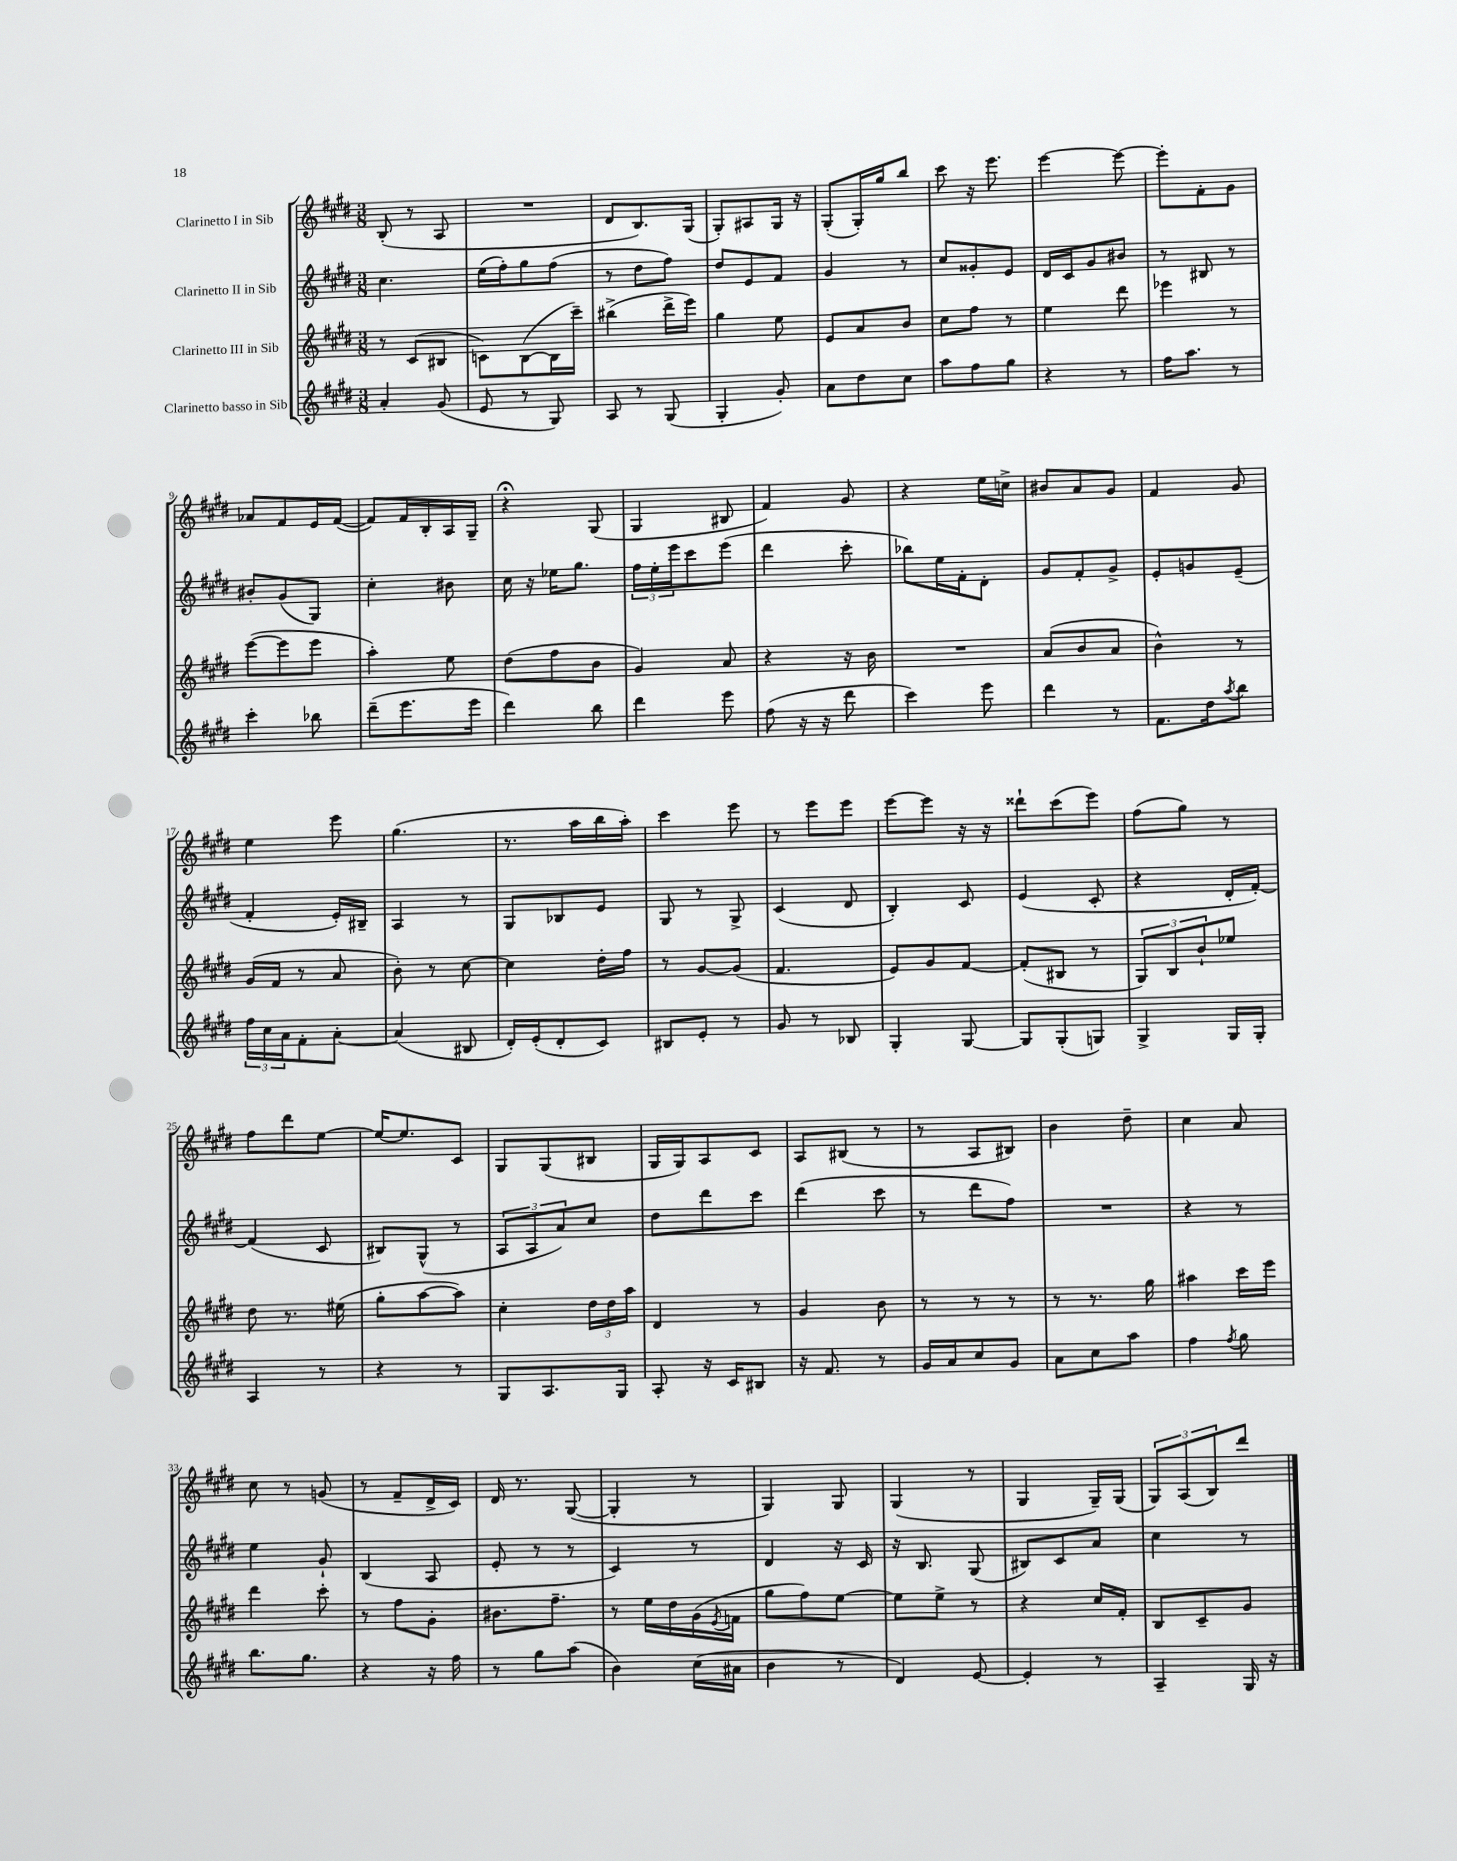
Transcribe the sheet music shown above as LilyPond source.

<<
\new StaffGroup <<
\new Staff = "s0" \with { instrumentName = "Clarinetto I in Sib" } {
    \clef treble \key e \major \numericTimeSignature \time 3/8
    b8-.( r8 a8 |
    R4. |
    dis'8 b8.) gis16( |
    gis8-.) ais8 gis16 r16 |
    gis8-.( gis16-.) gis''16 b''8 |
    cis'''8 r16 e'''8. |
    e'''4~ e'''8~ |
    e'''8-. fis'8-. gis'8 |
    aes'8 fis'8 e'16 fis'16~( |
    fis'8) fis'16 b16-. a16 gis16-- |
    r4\fermata gis8( |
    gis4 bis8 |
    fis'4) gis'8 |
    r4 e''16 c''16-> |
    bis'8 a'8 gis'8 |
    fis'4 gis'8 |
    e''4 e'''8 |
    gis''4.( |
    r8. a''16 b''16 a''16-.) |
    cis'''4 e'''8 |
    r8 e'''8 e'''8 |
    e'''8~ e'''8 r16 r16 |
    disis'''8-! cis'''8( e'''8) |
    fis''8( gis''8) r8 |
    fis''8 dis'''8 e''8~ |
    e''16~ e''8. cis'8 |
    gis8 gis8( bis8 |
    gis16 gis16) a8 cis'8 |
    a8 bis8( r8 |
    r8 a8 bis8) |
    b'4 dis''8-- |
    cis''4 a'8 |
    cis''8 r8 g'8( |
    r8 fis'8-- dis'16-> cis'16) |
    dis'16 r8. gis8~( |
    gis4-. r8 |
    gis4) gis8 |
    gis4( r8 |
    gis4 gis16--) gis16( |
    \tuplet 3/2 { gis8) a8( b8) } dis'''8 \bar "|." |
}
\new Staff = "s1" \with { instrumentName = "Clarinetto II in Sib" } {
    \clef treble \key e \major \numericTimeSignature \time 3/8
    cis''4. |
    e''16( fis''16-.) gis''8 fis''8( |
    r8 dis''8 fis''8) |
    dis''8 e'8 fis'8 |
    gis'4 r8 |
    cis''8 gisis'8-. e'8 |
    dis'16 cis'16 gis'8 bis'8 |
    r8 bis8 r8 |
    bis'8-. gis'8( gis8) |
    cis''4-. bis'8 |
    cis''16 r16 ees''16 gis''8. |
    \tuplet 3/2 { fis''16 e''16-. e'''16 } cis'''8 e'''8( |
    dis'''4 cis'''8-. |
    bes''8) e''16 fis'16-. dis'8-. |
    gis'8 fis'8-. gis'8-> |
    e'8-. g'8 e'8--( |
    fis'4-. e'16-.) bis16-- |
    a4 r8 |
    gis8 bes8 e'8 |
    gis8 r8 gis8-> |
    cis'4( dis'8 |
    b4-.) cis'8 |
    e'4( cis'8-. |
    r4 dis'16-. fis'16~-.) |
    fis'4( cis'8 |
    bis8) gis8-^( r8 |
    \tuplet 3/2 { a8 a8 a'8) } cis''8 |
    dis''8 dis'''8 cis'''8 |
    dis'''4( cis'''8 |
    r8 dis'''8 fis''8) |
    R4. |
    r4 r8 |
    e''4 gis'8-! |
    b4( a8 |
    e'8-. r8 r8 |
    cis'4) r8 |
    dis'4 r16 cis'16 |
    r16 b8. gis8( |
    bis8) cis'8 a'8 |
    cis''4 r8 \bar "|." |
}
\new Staff = "s2" \with { instrumentName = "Clarinetto III in Sib" } {
    \clef treble \key e \major \numericTimeSignature \time 3/8
    r8 cis'8( bis8 |
    c'8) b8~( b16 cis'''16--) |
    bis''4->( dis'''16-> e'''16) |
    gis''4 e''8 |
    e'8 a'8 b'8 |
    cis''8 fis''8 r8 |
    e''4 dis'''8 |
    ees'''4 r8 |
    e'''8~( e'''8 e'''8 |
    a''4-.) e''8 |
    dis''8( fis''8 b'8 |
    gis'4) a'8 |
    r4 r16 b'16 |
    R4. |
    a'8( b'8 a'8 |
    b'4-^) r8 |
    gis'16( fis'16 r8 a'8 |
    b'8-.) r8 cis''8~ |
    cis''4 dis''16-. fis''16 |
    r8 gis'8~ gis'8( |
    fis'4. |
    e'8) gis'8 fis'8~ |
    fis'8-.( bis8 r8 |
    \tuplet 3/2 { gis8) b8 b'8-! } ees''8 |
    dis''8 r8. eis''16( |
    gis''8-. a''8~ a''8) |
    cis''4-. \tuplet 3/2 { dis''16 dis''16 a''16 } |
    dis'4 r8 |
    gis'4 b'8 |
    r8 r8 r8 |
    r8 r8. gis''16 |
    ais''4 cis'''16 e'''16 |
    dis'''4 cis'''8-. |
    r8 fis''8 gis'8-. |
    bis'8. fis''8.-- |
    r8 e''16 dis''16 gis'16( \acciaccatura { e'8 } f'16 |
    gis''8 fis''8) e''8~ |
    e''8 e''8-> r8 |
    r4 cis''16 fis'16-. |
    b8 cis'8-- gis'8 \bar "|." |
}
\new Staff = "s3" \with { instrumentName = "Clarinetto basso in Sib" } {
    \clef treble \key e \major \numericTimeSignature \time 3/8
    a'4-. gis'8( |
    e'8 r8 gis8) |
    a8 r8 gis8( |
    gis4-. gis'8-.) |
    a'8 dis''8 cis''8 |
    a''8 fis''8 gis''8 |
    r4 r8 |
    fis''16 a''8. r8 |
    cis'''4-. bes''8 |
    dis'''8--( e'''8. e'''16 |
    dis'''4) b''8 |
    dis'''4 e'''8 |
    fis''8( r16 r16 dis'''8 |
    cis'''4) e'''8 |
    dis'''4 r8 |
    fis'8. dis''16 \acciaccatura { a''8 } b''8 |
    \tuplet 3/2 { fis''16 cis''16 a'16 } fis'8-. a'8~-. |
    a'4( bis8 |
    dis'16-.) e'16-.( dis'8-. cis'8) |
    bis8 e'8-. r8 |
    gis'8 r8 bes8 |
    gis4-. gis8~ |
    gis8 gis8-.( g8) |
    gis4-> gis16 gis16-. |
    a4 r8 |
    r4 r8 |
    gis8 a8. gis16 |
    a8-. r16 cis'16 bis8 |
    r16 fis'8. r8 |
    gis'16 a'16 cis''8 gis'8 |
    a'8 cis''8 a''8 |
    fis''4 \acciaccatura { fis''8 } gis''8 |
    b''8. gis''8. |
    r4 r16 fis''16 |
    r8 gis''8 a''8( |
    b'4) cis''16( ais'16 |
    b'4 r8 |
    dis'4) e'8~ |
    e'4-. r8 |
    a4-- gis16 r16 \bar "|." |
}
>>
>>
